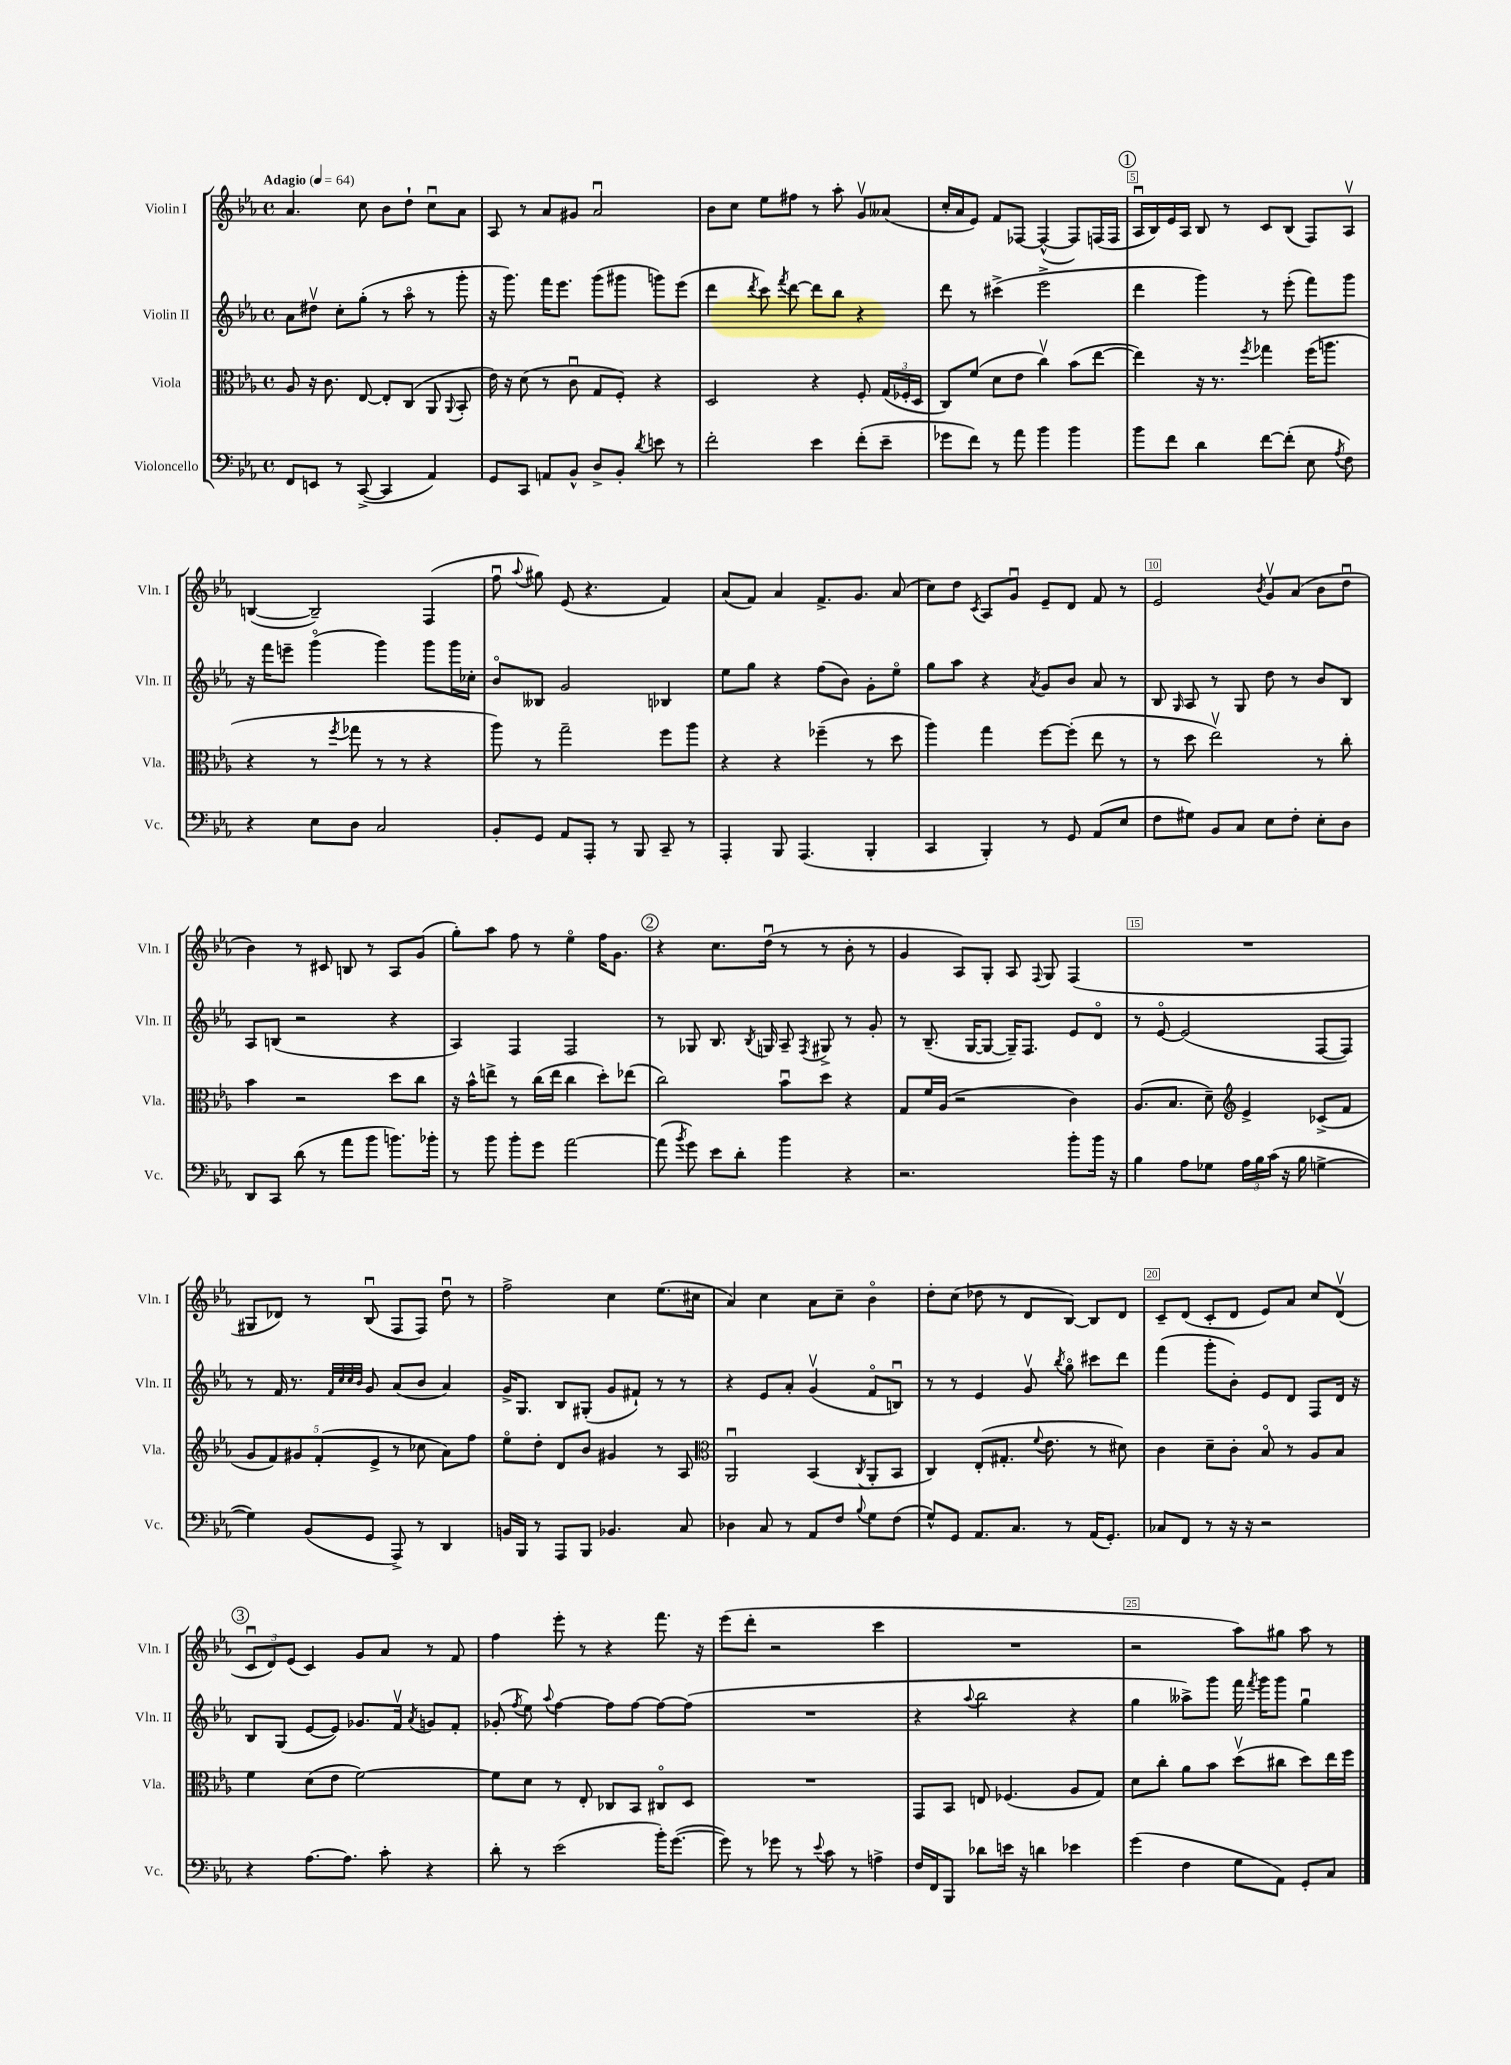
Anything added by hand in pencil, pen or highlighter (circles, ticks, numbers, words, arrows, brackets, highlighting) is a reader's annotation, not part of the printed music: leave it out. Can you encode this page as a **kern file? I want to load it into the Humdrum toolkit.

**kern	**kern	**kern	**kern
*staff4	*staff3	*staff2	*staff1
*clefF4	*clefC3	*clefG2	*clefG2
*k[b-e-a-]	*k[b-e-a-]	*k[b-e-a-]	*k[b-e-a-]
*M4/4	*M4/4	*M4/4	*M4/4
*met(c)	*met(c)	*met(c)	*met(c)
*MM64	*MM64	*MM64	*MM64
8FF	8A-	8a-	4.a-
8EE	16r	8dd#v	.
.	8.c	.	.
8r	.	8cc'	.
([8CC^	[8E-	(8gg'	8cc
4CC]	8E-']	8r	8b-
.	(8C	8aa-o	8dd`
4AA-)	8AA-	8r	8ccu
.	8qqAA-	.	.
.	8BB-'	8ggg'	8a-
=	=	=	=
8GG	16e-)	16r	8A-
.	16r	8.ggg)	.
8CC	(8d	.	8r
8AA	8r	16fff	8a-
.	.	8.eee-	.
8BB-^^	8cu	.	8g#
8D^	8G	(8ggg	2a-u
8BB-'	8F')	8ggg#	.
8qd	.	.	.
8e	4r	8ggg)	.
8r	.	(8eee-	.
=	=	=	=
2f'	2D	4ddd	8b-
.	.	.	8cc
.	.	8qddd	.
.	.	8ccc)	8ee-
.	.	8qfff	.
.	.	[8ddd	8ff#
4e-	4r	8ddd]	8r
.	.	8bb-	8aa-'
(8f'	8F'	4r	8gv
8e-~	(24G	.	(8a--
.	24F-'	.	.
.	24D	.	.
=	=	=	=
8g-	8C)	8ddd	16cc'
.	.	.	16a-
8f)	(8f	8r	8e-)
8r	8d	(4ccc#^	8f
8a-	8e-	.	[8F-
4b-	4ccv)	2eee-^	(4F-^^_
4b-	(8b-	.	8F-])
.	[8ee-	.	(16F
.	.	.	16F
=	=	=	=
8b-	4ee-])	4ddd	16A-u
.	.	.	16B-)
8f	.	.	16e-
.	.	.	16A-
4d	16r	4ggg)	8B-
.	8.r	.	.
.	.	.	8r
.	8qff	.	.
[8f	4gg-	8r	8c
(8f']	.	(8eee-'	(8B-
8E-	(16ff	8fff)	8F)
.	8.aa	.	.
8qA-	.	.	.
8F)	.	8ggg	8A-v
=	=	=	=
4r	4r	16r	([4B
.	.	16fff	.
.	.	8eee~	.
8E-	8r	(4gggo	2B~])
.	8qff	.	.
8D	8gg-	.	.
2C	8r	4ggg)	.
.	8r	.	.
.	4r	8ggg	(4F
.	.	16ggg	.
.	.	16cc-'	.
=	=	=	=
8BB-'	8aa-)	8b-o	8ffu
.	.	.	8qqaa-
8GG	8r	8B--	8gg#)
8AA-	2gg~	2g	(8e-
8AAA-'	.	.	4.r
8r	.	.	.
8BBB-	.	.	.
8CC~	8ff	4B-	4f)
8r	8aa-	.	.
=	=	=	=
4AAA-'	4r	8ee-	(8a-
.	.	8gg	8f)
8BBB-	4r	4r	4a-
(4.AAA-	.	.	.
.	(4ff-~	(8ff	8.f^
.	.	8b-)	.
.	.	.	8.g
4BBB-'	8r	8g'	.
.	8dd	8ee-o	(8a-
=	=	=	=
4CC	4aa-)	8gg	8cc)
.	.	8aa-	8dd
.	.	.	8qc
4BBB-')	4gg	4r	8A-
.	.	.	8gu
.	.	8qa-	.
8r	[8ff	8g	8e-~
8GG	(8ff']	8b-	8d
(8AA-	8ee-	8a-	8f
8E-	8r	8r	8r
=	=	=	=
8F	8r	8B-	2e-
.	.	16qqG	.
8G#)	8dd	8A-	.
8BB-	2ee-v)	8r	.
8C	.	8G	.
.	.	.	8qb-
8E-	.	8dd	8gv
8F'	.	8r	(8a-
8E-'	8r	8b-	8b-
8D	8cc'	8B-	8ddu
=	=	=	=
8DD	4b-	8A-	4b-)
8CC	.	(8B	.
(8d	2r	2r	8r
8r	.	.	8c#
8a-	.	.	8B
8b-	.	.	8r
8.b)	8dd	4r	8A-
.	8cc	.	(8g
16b-'	.	.	.
=	=	=	=
8r	16r	4A-)	8gg')
.	16b-^^	.	.
8b-	8ee^	.	8aa-
8b-'	8r	4F	8ff
8g	(16cc	.	8r
.	16ee	.	.
[2a-	4cc	2F	4ee-o
.	8dd')	.	16ff
.	.	.	8.g
.	(8ee-	.	.
=	=	=	=
(8a-]	2cc)	8r	4r
8qb-	.	.	.
8g)	.	8G-	.
8e-	.	8.B-	8.cc
8d'	.	.	.
.	.	8qB-	.
.	.	16G	(16ddu
4b-	8b-u	8A-~	8r
.	.	8qF	.
.	8dd	8G#^	8r
4r	4r	8r	8b-'
.	.	8g'	8r
=	=	=	=
2.r	8G	8r	4g
.	16f	(8.B-~	.
.	(16A-	.	.
.	2r	.	8A-)
.	.	[16G	.
.	.	8G_	8G'
.	.	16G~])	8A-
.	.	8.F	.
.	.	.	8qqF
.	.	.	8G
8b-'	4c)	8e-	(4F
16b-	.	8do	.
16r	.	.	.
=	=	=	=
4B-	(8.A-	8r	1r
.	.	[8e-o	.
.	8.B-	.	.
8A-	.	(2e-]	.
8G-	8d~)	.	.
*	*clefG2	*	*
24A-	4e-^	.	.
24B-	.	.	.
(24c	.	.	.
16r	.	.	.
16B-	.	.	.
[4G^	(8c-^	[8F	.
.	8f	8F])	.
=	=	=	=
4G])	10g	8r	8G#
.	10f)	.	.
.	.	16f	8d-)
.	.	8.r	.
.	10g#	.	.
(8BB-	.	.	8r
.	(10f'	.	.
.	.	32qqf	.
.	.	32qqcc	.
.	.	32qqcc	.
.	.	32qqb-	.
8GG	.	8g	(8B-u
.	10e-^	.	.
8AAA-^)	8r	(8a-	8F
8r	8cc-	8b-	8F)
4DD	8a-)	4a-)	8ddu
.	8ff	.	8r
=	=	=	=
16BB	8ee-o	16g^	2ff^
16BBB-	.	8.G	.
8r	8dd'	.	.
8AAA-	8d	8B-	.
8BBB-	8b-	(8G#'	.
4.BB-	4g#	8g	4cc
.	.	8f#`)	.
.	8r	8r	(8.ee-
8C	8A-	8r	.
.	.	.	16cc#
=	=	=	=
*	*clefC3	*	*
4D-	2AA-u	4r	4a-)
8C	.	8e-	4cc
8r	.	8a-'	.
8AA-	(4BB-	(4gv	8a-
8F	.	.	8cc~
8qqB-	8qC	.	.
8G	8AA-'	8fo	4b-o
(8F	8BB-	8Bu)	.
=	=	=	=
8G^^)	4C)	8r	8dd'
8GG	.	8r	(8cc
8.AA-	(8E-'	4e-	8dd-
.	8.G#'	.	8r
8.C	.	.	.
.	.	8gv	8d
.	8qqf	.	.
.	8.e-	.	.
.	.	8qbb-	.
8r	.	8ggo	[8B-)
(16AA-	8r	8ccc#	8B-]
8.GG')	.	.	.
.	8d#)	8ddd	8d
=	=	=	=
8C-	4c	(4fff	8c~
8FF	.	.	(8d
8r	8d~	8ggg'	8c'
16r	8c'	8b-')	8d
16r	.	.	.
2r	8B-o	8e-	8e-)
.	8r	8d	8a-
.	8A-	8F	8cc
.	8B-	16d	(8dv
.	.	16r	.
=	=	=	=
4r	4f	8B-	12cu
.	.	.	12d)
.	.	(8G	.
.	.	.	(12e-
[8.A-	(8d	[8e-	4c)
.	8e-	8e-])	.
8.A-]	.	.	.
.	[2f)	8.g-	8g
8c'	.	.	8a-
.	.	16fv	.
.	.	8qa-	.
4r	.	8g	8r
.	.	8f'	8f
=	=	=	=
8d'	8f]	(8g-'	4ff
.	.	8qff	.
8r	8d	8ee-)	.
.	.	8qqaa-	.
(2e-	8r	[4ff	8eee-'
.	8E-'	.	8r
.	8C-	8ff]	4r
.	8BB-	[8ff	.
16b-')	8C#o	8ff_	8.fff
([8.g	.	.	.
.	8D	(8ff]	.
.	.	.	16r
=	=	=	=
8g])	1r	1r	(8eee-
8r	.	.	8ddd'
8g-	.	.	2r
8r	.	.	.
8qqe-	.	.	.
8c	.	.	.
8r	.	.	.
4A^	.	.	4ccc
=	=	=	=
16F	8GG	4r	1r
16FF	.	.	.
8BBB-	8BB-	.	.
.	.	8qqaa-	.
8d-	8E	2bb-	.
16e	(4.F-	.	.
16r	.	.	.
4d	.	.	.
4e-	8A-	4r	.
.	8G)	.	.
=	=	=	=
(4g	8d	4gg	2r
.	8cc'	.	.
4F	8a-	8aa--^)	.
.	8b-	8ggg	.
8G	(8ddv	16fff	8aa-)
.	.	8qfff	.
.	.	16ggg	.
8AA-)	8cc#	8ggg	8gg#
8GG'	8dd)	4ggu	8aa-
8C	16ee-	.	8r
.	16ff	.	.
==	==	==	==
*-	*-	*-	*-
